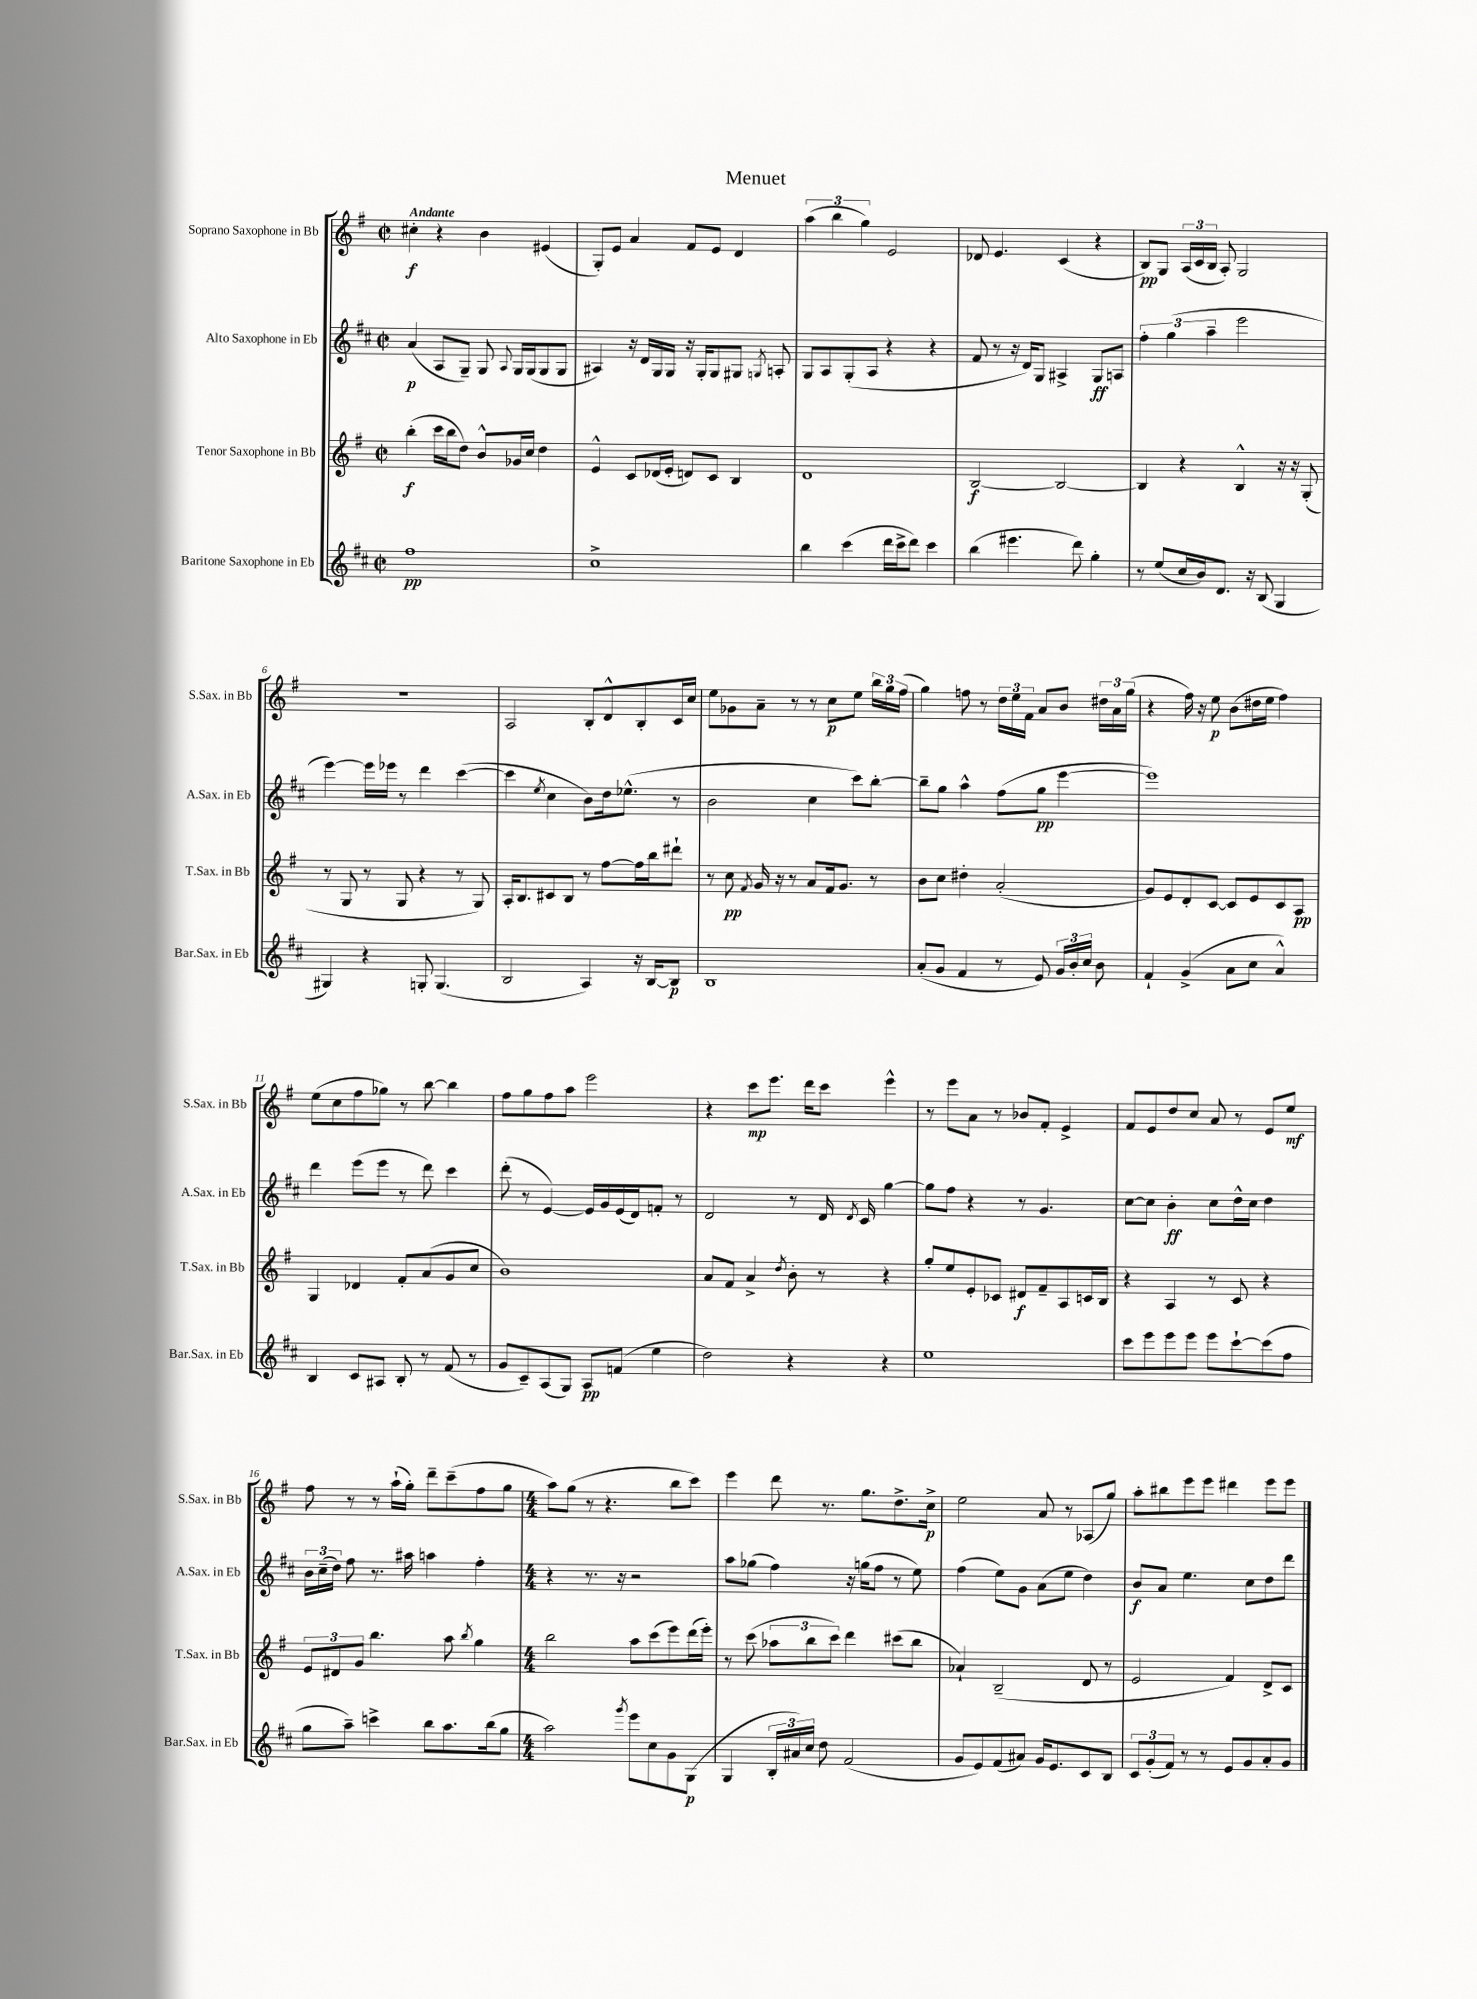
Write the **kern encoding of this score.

**kern	**dynam	**kern	**dynam	**kern	**dynam	**kern	**dynam
*part4	*part4	*part3	*part3	*part2	*part2	*part1	*part1
*staff4	*staff4	*staff3	*staff3	*staff2	*staff2	*staff1	*staff1
*I"Baritone Saxophone in Eb	*	*I"Tenor Saxophone in Bb	*	*I"Alto Saxophone in Eb	*	*I"Soprano Saxophone in Bb	*
*I'Bar.Sax. in Eb	*	*I'T.Sax. in Bb	*	*I'A.Sax. in Eb	*	*I'S.Sax. in Bb	*
*clefG2	*	*clefG2	*	*clefG2	*	*clefG2	*
*k[f#c#]	*	*k[f#]	*	*k[f#c#]	*	*k[f#]	*
*M2/2	*	*M2/2	*	*M2/2	*	*M2/2	*
*met(c|)	*	*met(c|)	*	*met(c|)	*	*met(c|)	*
=1	=1	=1	=1	=1	=1	=1	=1
!	!	!	!	!	!	!LO:TX:a:B:t=Andante	!
1ff#	pp	(4bb'\	f	(4a/	p	4cc#X'\	f
.	.	16ccc\LL	.	8A/L	.	4r	.
.	.	16bb\J	.	.	.	.	.
.	.	8dd\J)	.	8G~/J)	.	.	.
.	.	8b^^/L	.	8G/	.	4b\	.
.	.	.	.	8qqA/	.	.	.
.	.	16g-X/L	.	16G/LL	.	.	.
.	.	16cc/JJ	.	(16G/J	.	.	.
.	.	4dd\	.	8G/	.	(4e#X/	.
.	.	.	.	8G/J	.	.	.
=2	=2	=2	=2	=2	=2	=2	=2
1cc#^	.	4e^^/	.	4A#X/)	.	8G'/L)	.
.	.	.	.	.	.	8e/J	.
.	.	8c/L	.	16r	.	4a/	.
.	.	.	.	16d/LL	.	.	.
.	.	(16d-X/L	.	16G/	.	.	.
.	.	16e'/JJ	.	16G/JJ	.	.	.
.	.	8dn/L)	.	16r	.	8f#/L	.
.	.	.	.	16G'/KL	.	.	.
.	.	8c/J	.	8G/	.	8e/J	.
.	.	4B/	.	8G#X/J	.	4d/	.
.	.	.	.	8qGn/	.	.	.
.	.	.	.	8An'/	.	.	.
=3	=3	=3	=3	=3	=3	=3	=3
4bb\	.	1d	.	8G/L	.	(6aa\	.
.	.	.	.	8A/	.	.	.
.	.	.	.	.	.	6bb\	.
(4ccc#\	.	.	.	(8G'/	.	.	.
.	.	.	.	.	.	6gg\)	.
.	.	.	.	8A/J	.	.	.
16ddd\LL	.	.	.	4r	.	2e/	.
16ccc#^\J	.	.	.	.	.	.	.
8ddd\J)	.	.	.	.	.	.	.
4ccc#\	.	.	.	4r	.	.	.
=4	=4	=4	=4	=4	=4	=4	=4
(4bb\	.	[2B/	f	8f#/	.	8d-X/	.
.	.	.	.	8r	.	4.e/	.
4.eee#X\	.	.	.	16r	.	.	.
.	.	.	.	16d/KL)	.	.	.
.	.	.	.	8G/J	.	.	.
.	.	2B/_	.	4A#X^/	.	(4c/	.
8ddd\)	.	.	.	.	.	.	.
4gg'\	.	.	.	8G/L	ff	4r	.
.	.	.	.	8An/J	.	.	.
=5	=5	=5	=5	=5	=5	=5	=5
8r	.	4B/]	.	6ff#'\	.	8B/L)	pp
(8ee/L	.	.	.	.	.	8G/J	.
.	.	.	.	(6gg\	.	.	.
16cc#/L	.	4r	.	.	.	(24A/LL	.
.	.	.	.	.	.	24c/	.
16b/J)	.	.	.	.	.	.	.
.	.	.	.	6aa~\	.	24B/JJ	.
8.d/J	.	.	.	.	.	8A'/)	.
.	.	4B^^/	.	2eee\	.	2G/	.
16r	.	.	.	.	.	.	.
(8B/	.	.	.	.	.	.	.
4G/	.	16r	.	.	.	.	.
.	.	16r	.	.	.	.	.
.	.	(8G'/	.	.	.	.	.
!!LO:LB:g=z
=6	=6	=6	=6	=6	=6	=6	=6
4G#X/)	.	8r	.	[4eee\)	.	1r	.
.	.	8G/	.	.	.	.	.
4r	.	8r	.	16eee\LL]	.	.	.
.	.	.	.	16eee-X\JJ	.	.	.
.	.	8G/	.	8r	.	.	.
8Gn'/	.	4r	.	4ddd\	.	.	.
(4.G/	.	.	.	.	.	.	.
.	.	8r	.	([4ccc#\	.	.	.
.	.	8G/)	.	.	.	.	.
=7	=7	=7	=7	=7	=7	=7	=7
2B/	.	16A'/KL	.	4ccc#\]	.	2A/	.
.	.	8.B/	.	.	.	.	.
.	.	.	.	8qee/	.	.	.
.	.	8c#X/	.	4cc#\	.	.	.
.	.	8B/J	.	.	.	.	.
4A/)	.	8r	.	8b\L)	.	8B'/L	.
.	.	[8ff#\L	.	16dd\k	.	8d^^/	.
.	.	.	.	(8.ee-X^^\J	.	.	.
16r	.	16ff#\L]	.	.	.	8B'/	.
[16B/KL	.	16bb\J	.	.	.	.	.
8B/J]	p	8ddd#X`\J	.	8r	.	16c/L	.
.	.	.	.	.	.	16cc/JJ	.
=8	=8	=8	=8	=8	=8	=8	=8
1B	.	8r	.	2b\	.	8ee\L	.
.	.	8cc\	pp	.	.	8g-X\	.
.	.	8qf#/	.	.	.	.	.
.	.	16g/	.	.	.	8a~\J	.
.	.	16r	.	.	.	.	.
.	.	8r	.	.	.	8r	.
.	.	8a/L	.	4cc#\	.	8r	.
.	.	16f#/k	.	.	.	8cc\L	p
.	.	8.g/J	.	.	.	.	.
.	.	.	.	8ccc#\L)	.	8ee\J	.
.	.	8r	.	[8bb'\J	.	24bb\LL	.
.	.	.	.	.	.	24gg\	.
.	.	.	.	.	.	(24ff#\JJ	.
=9	=9	=9	=9	=9	=9	=9	=9
(8a'/L	.	8b\L	.	8bb~\L]	.	4gg\)	.
8g/J	.	8cc\J	.	8gg\J	.	.	.
4f#/	.	4dd#X'\	.	4aa^^\	.	8ffn\	.
.	.	.	.	.	.	8r	.
8r	.	(2a'/	.	(8ff#\L	.	24dd\LL	.
.	.	.	.	.	.	24ee\	.
.	.	.	.	.	.	24f#\JJ	.
8e/)	.	.	.	8gg\J	pp	8a/L	.
24g/LL	.	.	.	[4eee\	.	8b/J	.
24b'/	.	.	.	.	.	.	.
24cc#/JJ	.	.	.	.	.	.	.
8b\	.	.	.	.	.	24dd#X\LL	.
.	.	.	.	.	.	24a\	.
.	.	.	.	.	.	(24gg\JJ	.
=10	=10	=10	=10	=10	=10	=10	=10
4f#`/	.	8g/L)	.	1eee])	.	4r	.
.	.	8e/	.	.	.	.	.
(4g^/	.	8d'/	.	.	.	16ff#\)	.
.	.	.	.	.	.	16r	.
.	.	[8c/J	.	.	.	8ee\	p
8a\L	.	8c/L]	.	.	.	(8b\L	.
8cc#\J	.	8e/	.	.	.	16dd#X\L	.
.	.	.	.	.	.	16ee\JJ	.
4a^^/)	.	8c/	.	.	.	4ff#\)	.
.	.	8A/J	pp	.	.	.	.
!!LO:LB:g=z
=11	=11	=11	=11	=11	=11	=11	=11
4B/	.	4G/	.	4ddd\	.	(8ee\L	.
.	.	.	.	.	.	8cc\	.
8c#/L	.	4d-X/	.	(8eee\L	.	8ff#\	.
8A#X/J	.	.	.	8eee\J	.	8gg-X\J)	.
8B'/	.	8f#'/L	.	8r	.	8r	.
8r	.	(8a/	.	8ddd\)	.	[8bb\	.
(8f#/	.	8g/	.	4ccc#\	.	4bb\]	.
8r	.	8cc/J	.	.	.	.	.
=12	=12	=12	=12	=12	=12	=12	=12
8g/L	.	1b)	.	(8ddd'\	.	8ff#\L	.
8c#~/)	.	.	.	8r	.	8gg\	.
(8A/	.	.	.	[4e/)	.	8ff#\	.
8G/J)	.	.	.	.	.	8aa\J	.
8A/L	pp	.	.	16e/LL]	.	2eee\	.
.	.	.	.	16g/	.	.	.
(8fn/J	.	.	.	(16e/	.	.	.
.	.	.	.	16d/J)	.	.	.
4ee\	.	.	.	8fn'/J	.	.	.
.	.	.	.	8r	.	.	.
=13	=13	=13	=13	=13	=13	=13	=13
2dd\)	.	8a/L	.	2d/	.	4r	.
.	.	8f#/J	.	.	.	.	.
.	.	4a^/	.	.	.	8ccc\L	mp
.	.	.	.	.	.	8.eee\J	.
.	.	8qdd/	.	.	.	.	.
4r	.	8b'\	.	8r	.	.	.
.	.	.	.	.	.	16ddd\KL	.
.	.	8r	.	16d/	.	8ccc\J	.
.	.	.	.	8qd/	.	.	.
.	.	.	.	16c#/	.	.	.
4r	.	4r	.	[4gg\	.	4eee^^\	.
=14	=14	=14	=14	=14	=14	=14	=14
1ee	.	8gg'/L	.	8gg\L]	.	8r	.
.	.	8ee/	.	8ff#\J	.	8eee\L	.
.	.	8e'/	.	4r	.	8a\J	.
.	.	8c-X/J	.	.	.	8r	.
.	.	8d#X/L	f	8r	.	8b-X/L	.
.	.	8f#~/	.	4.g/	.	8f#'/J	.
.	.	8A/	.	.	.	4e^/	.
.	.	16cn/L	.	.	.	.	.
.	.	16B/JJ	.	.	.	.	.
=15	=15	=15	=15	=15	=15	=15	=15
8ccc#\L	.	4r	.	[8cc#\L	.	8f#/L	.
8eee\	.	.	.	8cc#\J]	.	8e/	.
8eee\	.	4A/	.	4b'\	ff	8dd/	.
8eee\J	.	.	.	.	.	8cc/J	.
8eee\L	.	8r	.	8cc#\L	.	8a/	.
[8ccc#`\	.	8c/	.	16dd^^\L	.	8r	.
.	.	.	.	16cc#\JJ	.	.	.
(8ccc#\]	.	4r	.	4dd\	.	8e/L	.
8ff#\J	.	.	.	.	.	8ee/J	mf
!!LO:LB:g=z
=16	=16	=16	=16	=16	=16	=16	=16
8gg\L	.	12e/L	.	24b\LL	.	8ff#\	.
.	.	.	.	(24cc#~\	.	.	.
.	.	12d#X/	.	24dd\JJ)	.	.	.
8aa~\J)	.	.	.	8ff#\	.	8r	.
.	.	12g/J	.	.	.	.	.
4cccn^\	.	4.bb\	.	8.r	.	8r	.
.	.	.	.	.	.	(16aa`\LL	.
.	.	.	.	16aa#X\	.	16gg'\JJ)	.
8bb\L	.	.	.	4aan\	.	8ddd~\L	.
8.aa\	.	8aa\	.	.	.	(8ccc~\	.
.	.	8qbb/	.	.	.	.	.
.	.	4gg\	.	4ff#'\	.	8ff#\	.
(16bb\k	.	.	.	.	.	.	.
8gg\J	.	.	.	.	.	8gg\J	.
=17	=17	=17	=17	=17	=17	=17	=17
*M4/4	*	*M4/4	*	*M4/4	*	*M4/4	*
2aa\)	.	2bb\	.	4r	.	8aa\L)	.
.	.	.	.	.	.	(8gg\J	.
.	.	.	.	8.r	.	8r	.
.	.	.	.	.	.	4.r	.
.	.	.	.	16r	.	.	.
8qggg/	.	.	.	.	.	.	.
8eee\L	.	8aa\L	.	2r	.	.	.
8cc#\	.	(8ccc\	.	.	.	.	.
8g\	.	8eee\)	.	.	.	8bb\L	.
(8G\J	p	(16ddd\L	.	.	.	8ccc\J)	.
.	.	16eee'\JJ)	.	.	.	.	.
=18	=18	=18	=18	=18	=18	=18	=18
4G/	.	8r	.	8aa\L	.	4eee\	.
.	.	(8ccc\	.	(8gg-X\J	.	.	.
24B'/LL	.	12aa-X\L	.	4ff#\)	.	8ddd\	.
24a#X/)	.	.	.	.	.	.	.
24cc#/JJ	.	12bb\	.	.	.	.	.
8dd\	.	.	.	.	.	8.r	.
.	.	12ccc\J)	.	.	.	.	.
(2f#/	.	4ddd\	.	16r	.	.	.
.	.	.	.	(16ggn\KL	.	8.gg\L	.
.	.	.	.	8ff#\J	.	.	.
.	.	(8ccc#X\L	.	8r	.	8.dd^\	.
.	.	8bb\J	.	8ee\)	.	.	.
.	.	.	.	.	.	16cc^\Jk	p
=19	=19	=19	=19	=19	=19	=19	=19
8g/L	.	4a-X`/)	.	(4ff#\	.	2ee\	.
8e/)	.	.	.	.	.	.	.
(8f#/	.	(2B~/	.	8ee\L)	.	.	.
8a#X/J)	.	.	.	8g\J	.	.	.
16g/KL	.	.	.	(8a\L	.	8a/	.
8.e/	.	.	.	.	.	.	.
.	.	.	.	8ee\J	.	8r	.
8c#/	.	8d/	.	4dd\)	.	(8A-X/L	.
8B/J	.	8r	.	.	.	8gg/J)	.
=20	=20	=20	=20	=20	=20	=20	=20
12c#/L	.	2e/	.	8b/L	f	8aa'\L	.
(12g'/	.	.	.	.	.	.	.
.	.	.	.	8a/J	.	8bb#X\	.
12f#/J)	.	.	.	.	.	.	.
8r	.	.	.	4.ee\	.	8eee\	.
8r	.	.	.	.	.	8eee\J	.
8e/L	.	4f#/)	.	.	.	4ddd#X\	.
8g/	.	.	.	8cc#\L	.	.	.
8a'/	.	8d^/L	.	8dd\	.	8eee\L	.
8g/J	.	8c/J	.	8ddd\J	.	8eee\J	.
==	==	==	==	==	==	==	==
*-	*-	*-	*-	*-	*-	*-	*-
